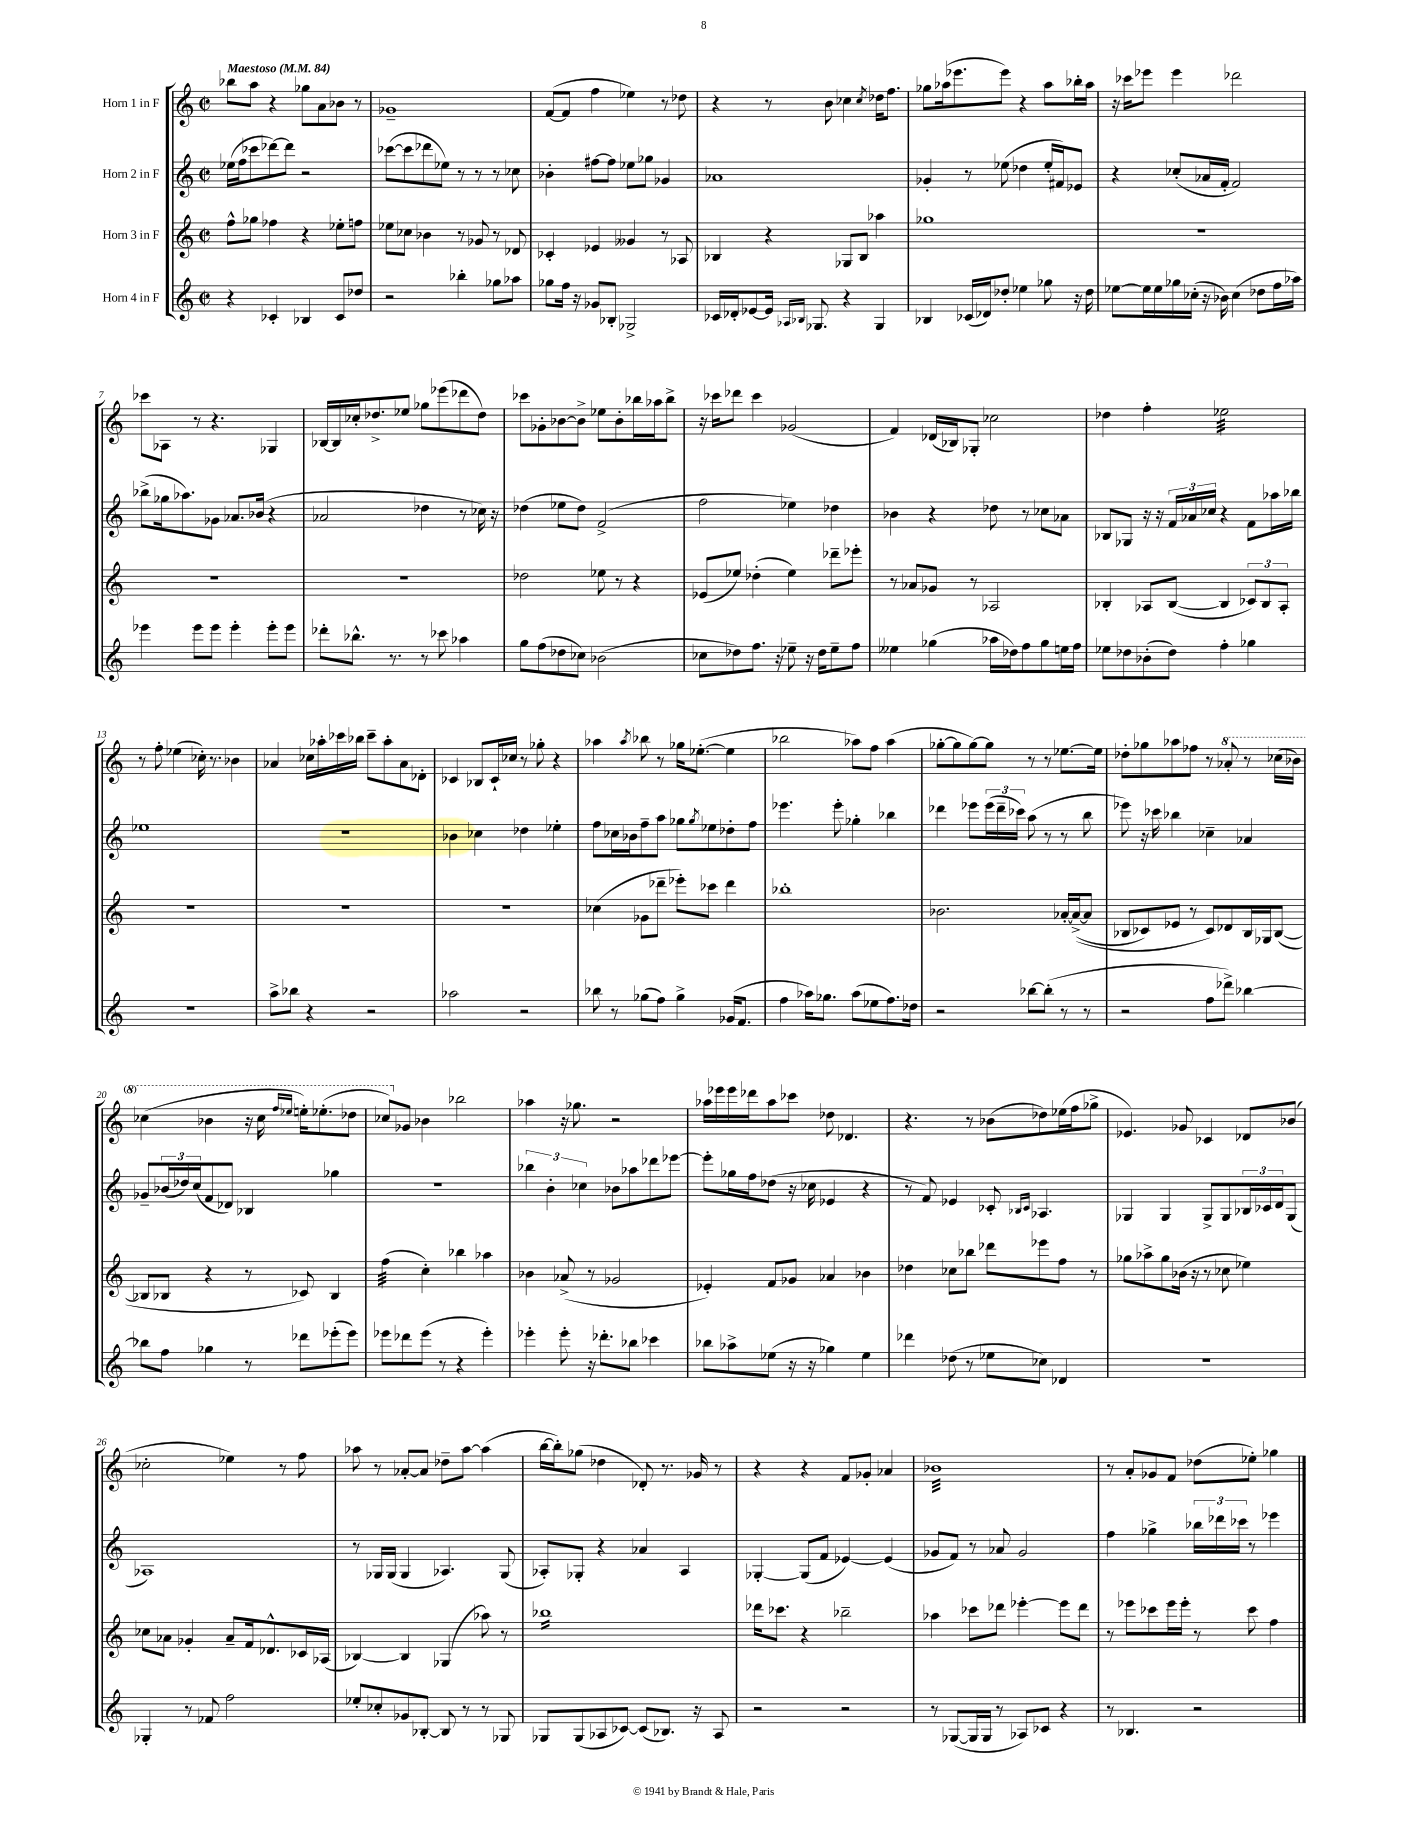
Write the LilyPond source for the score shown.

<<
\new StaffGroup <<
\new Staff = "s0" \with { instrumentName = "Horn 1 in F" } {
    \clef treble \key c \major \defaultTimeSignature \time 2/2 \tempo "Maestoso" 4 = 84
    bes''8 a''8 r4 ges''8 a'8 bes'8 r8 |
    ges'1-- |
    f'8~( f'8 f''4 ees''4) r8 des''8 |
    r4 r8 b'8 ces''4 \acciaccatura { ces''8 } des''16 f''8. |
    ges''8 aes''16( ees'''8. ees'''8) r4 aes''8 bes''16-. aes''16 |
    r16 ces'''16 ees'''8 ees'''4 des'''2 |
    ces'''8 aes8 r8 r4. ges4 |
    bes16~ bes16 ces''16-. des''8.-> ees''8 ges''8 ees'''8( des'''8 des''8) |
    ces'''8 ges'8-. bes'8~ bes'8-> ees''8 bes'8-. bes''16 aes''16 bes''8-> |
    r16 ces'''16 des'''8 ces'''4 ges'2( |
    f'4) des'16( bes16) ges8-. ces''2 |
    des''4 f''4-. ees''2:32 |
    r8 f''8-. ees''4( ces''16-.) r8. bes'4 |
    aes'4 ces''16 aes''16-. ces'''16 bes''16 ces'''8-- aes''8-. aes'8 des'8-. |
    ces'4 bes8 ces'16-! ces''16 r8 ges''8-. r4 |
    aes''4 \acciaccatura { aes''8 } bes''8 r8 ges''16 ees''8.~-.( ees''4 |
    bes''2 aes''8) f''8 aes''4( |
    ges''8~-. ges''8 ges''8~) ges''8 r8 r8 ees''8.~ ees''16 |
    des''8-. ges''8 aes''8 fes''8 r8 \ottava #1 aes''!8-. r8 ces'''16( bes''16) |
    ces'''4( bes''4 r16 ces'''16 \grace { f'''16 ees'''16 } e'''16-.) ees'''8.-.( des'''8 |
    ces'''8) \ottava #0 ges'8 bes'4 bes''2 |
    aes''4 r16 ges''8. r2 |
    aes''16 ees'''16 ees'''16 des'''16 aes''8 ces'''8 des''8 des'4. |
    r4. r8 bes'8( des''8) ees''16( f''16 ges''8-> |
    ees'4.) ges'8 ces'4 des'8 bes'8( |
    ces''2-. ees''4) r8 f''8 |
    aes''8 r8 aes'8~-. aes'8 des''8-- aes''8~ aes''4( |
    b''16~ b''16-.) ges''8( des''4 des'8-.) r8. ges'16 r8 |
    r4 r4 f'8 ges'8-. aes'4 |
    bes'1:32 |
    r8 a'8-. ges'8 f'8 des''8( ees''8-.) ges''4 \bar "|." |
}
\new Staff = "s1" \with { instrumentName = "Horn 2 in F" } {
    \clef treble \key c \major \defaultTimeSignature \time 2/2
    ees''16( f''16 ces'''8 des'''8~) des'''8 r2 |
    ces'''8~( ces'''8 des'''8 ees''8) r8 r8 r8 ces''8 |
    bes'4-. fis''8~ fis''8 ees''8 ges''8 ges'4 |
    aes'1 |
    ges'4-. r8 ees''8( des''4 ees''16-. fis'16) ees'8 |
    r4 ces''8-.( aes'16 f'16-. f'2) |
    bes''8->( ges''16 aes''8.) ges'8 aes'8. bes'16( r4 |
    aes'2 des''4 r8 ces''16) r16 |
    des''4( ees''8 des''8) f'2->( |
    f''2 ees''4) des''4 |
    bes'4 r4 des''8 r8 ces''8 aes'8 |
    bes8 ges8 r16 r16 \tuplet 3/2 { f'16 aes'16 ces''16 } r4 f'8 aes''16 bes''16 |
    ees''1 |
    R1 |
    bes'4 ces''4 des''4 ees''4-. |
    f''8 ces''16 bes'16 f''8-- a''8 ges''8 \acciaccatura { ges''8 } ees''8 des''8-. f''8 |
    ees'''4. ees'''8-. ges''4-. bes''4 |
    des'''4 ees'''8 \tuplet 3/2 { ees'''16( des'''16-- ces'''16) } a''8( r8 r8 b''8 |
    ees'''8) r16 ces'''16 bes''4 ces''4-- aes'4 |
    ges'8-- \tuplet 3/2 { bes'16( des''16) c''16( } f'8 des'8) bes4 ges''4 |
    r1 |
    \tuplet 3/2 { bes''4 b'4-. ces''4 } bes'8 aes''8 des'''8 ees'''8~ |
    ees'''8-. ges''16 f''16 des''8( r16 ces''16 ees'4 r4 |
    r8 f'8) ees'4 ces'8-. \grace { bes16 ces'16 } aes4. |
    ges4 ges4 ges8-> ges8 \tuplet 3/2 { bes16 ces'16 d'16 } ges8( |
    aes1) |
    r8 ges16 ges16( ges4 aes4.) ges8( |
    aes8-.) ges8-. r4 aes'4 aes4 |
    ges4~-. ges8( f'8 ees'4~) ees'4( |
    ges'8 f'8) r8 aes'8 ges'2 |
    f''4 ges''4-> \tuplet 3/2 { bes''16 des'''16 ces'''16 } r8 ees'''4 \bar "|." |
}
\new Staff = "s2" \with { instrumentName = "Horn 3 in F" } {
    \clef treble \key c \major \defaultTimeSignature \time 2/2
    f''8-^ ges''8 fes''4 r4 ees''8-. f''8 |
    ees''8 ces''8 bes'4 r8 ges'8 r8 des'8 |
    ces'4-. ees'4 geses'4 r8 aes8 |
    bes4 r4 ges8 bes8 aes''4 |
    ges''1 |
    R1 |
    R1 |
    R1 |
    des''2 ees''8 r8 r4 |
    ees'8( ees''8) des''4-.( ees''4) des'''8-- ees'''8-. |
    r8 aes'8 ges'8 r8 aes2 |
    bes4-. aes8 bes8~( bes4 \tuplet 3/2 { ces'8) bes8 aes8-. } |
    R1 |
    R1 |
    R1 |
    ces''4( ges'8 des'''8-- ees'''8-.) ces'''8 des'''4 |
    bes''1-. |
    bes'2. aes'16~-. aes'16~->(\( aes'8 |
    bes8 ces'8) ees'8 r8 ces'8\) des'8 bes16 ges16 bes8~( |
    bes8 bes8 r4 r8 ces'8) bes4 |
    f''4:32( c''4-.) bes''4 aes''4 |
    bes'4 aes'8->( r8 ges'2 |
    ees'4-.) f'8 ges'8 aes'4 bes'4 |
    des''4 ces''8 bes''8 des'''8 ees'''8 f''8 r8 |
    ges''8 aes''8-> ges''8 bes'16( r16 r8 ces''8 ees''4) |
    ces''8 aes'8 ges'4-. aes'8-- f'16 des'8.-^ ces'16 aes16( |
    bes4~) bes4 ges4( aes''8) r8 |
    bes''1:16 |
    des'''16 ces'''8. r4 bes''2-- |
    aes''4 ces'''8 des'''8 ees'''4~-. ees'''8 des'''8 |
    r8 ees'''8 ces'''8 ees'''16 ees'''16-. r8 ces'''8 f''4 \bar "|." |
}
\new Staff = "s3" \with { instrumentName = "Horn 4 in F" } {
    \clef treble \key c \major \defaultTimeSignature \time 2/2
    r4 ces'4-. bes4 ces'8 des''8 |
    r2 bes''4-. ges''8 aes''8 |
    ges''8 f''16 r16 ges'8 bes8-. ges2-> |
    ces'16 des'16-. ees'8~ ees'16 \grace { aes16 bes16 } ges8. r4 ges4 |
    bes4 ces'16( des'16) des''8-. ees''4 ges''8 r16 des''16 |
    ees''8~ ees''16 ees''16 ges''16 ces''16-.( r16 bes'16) ces''4( des''8 f''16 aes''16) |
    ees'''4 ees'''8 ees'''8 ees'''4-. ees'''8-. ees'''8 |
    des'''8-. bes''8.-^ r8. r8 ces'''8 aes''4 |
    g''8 f''8( des''8 ces''8) bes'2( |
    ces''8 des''8) f''8. r16 ees''8-- r16 des''16 ees''8-- f''8 |
    eeses''4 ges''4( aes''16 des''16) f''8 ges''8 e''16 f''16 |
    ees''8 des''8 bes'8-.( des''8) f''4-. ges''4 |
    r1 |
    a''8-> bes''8 r4 r2 |
    aes''2 r2 |
    bes''8 r8 ges''8( f''8) ges''4-> ges'16( f'8. |
    f''4 aes''16) ges''8. aes''8( ees''8 f''8.) des''16 |
    r2 bes''8~ bes''8-.( r8 r8 |
    r2 f''8 des'''8->) bes''4~ |
    bes''8 f''8 ges''4 r8 des'''8 ees'''8-.( ees'''8) |
    ees'''8 des'''8 ees'''8( r8 r4 ees'''4-.) |
    ees'''4-. ees'''8-. r16 des'''8.-. bes''8 ces'''4 |
    bes''8 aes''8-> ees''8( r16 r16 ges''4) ees''4 |
    des'''4 des''8( r8 ees''8 ces''8) des'4 |
    r1 |
    ges4-. r8 fes'8 f''2 |
    ees''8-. ces''8-. ges'8 bes8~-. bes8 r8 r8 ges8 |
    ges8 ges8( aes8 ces'8~) ces'8( bes8.) r16 aes8 |
    r2 r2 |
    r8 ges8~( ges16 ges16 r8 aes8) ces'8 r4 |
    r8 bes4. r2 \bar "|." |
}
>>
>>
